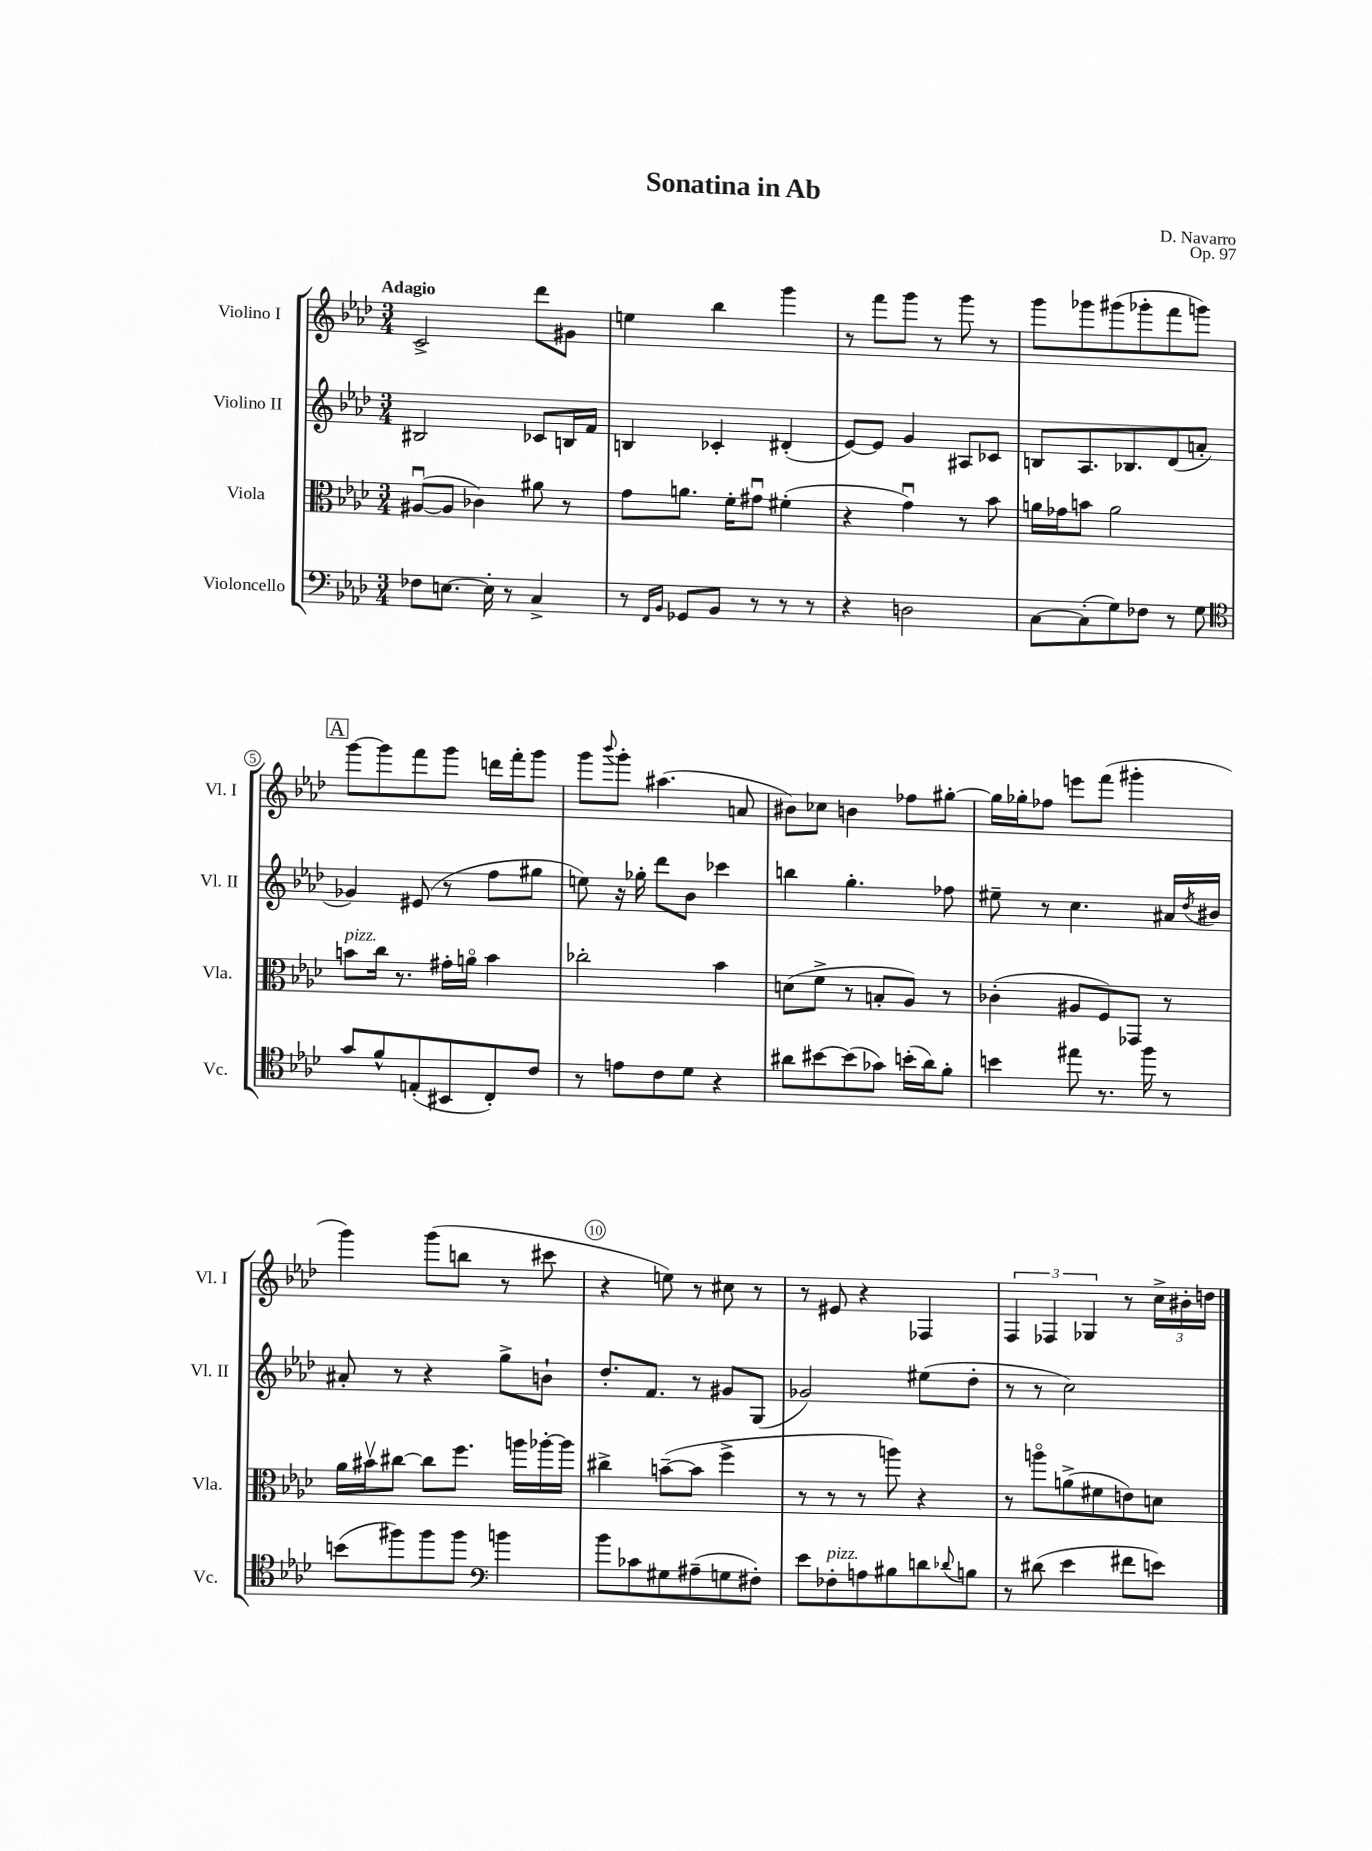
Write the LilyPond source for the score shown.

\header { title = "Sonatina in Ab" composer = "D. Navarro" opus = "Op. 97" }
<<
\new StaffGroup <<
\new Staff = "s0" \with { instrumentName = "Violino I" shortInstrumentName = "Vl. I" } {
    \clef treble \key aes \major \numericTimeSignature \time 3/4 \tempo "Adagio"
    c'2-> des'''8 gis'8 |
    e''4 bes''4 g'''4 |
    r8 f'''8 g'''8 r8 g'''8 r8 |
    g'''8 ges'''8 gis'''8( ges'''8-. f'''8 g'''8) |
    \mark \markup { \box "A" } g'''8~ g'''8 f'''8 g'''8 d'''16 f'''16-. g'''8 |
    g'''8 \appoggiatura { bes'''8 } g'''8-. ais''4.( a'8 |
    bis'8) ces''8 b'4 fes''8 gis''8~-. |
    gis''16 ges''16-. fes''8 e'''8 f'''8( gis'''4-. |
    g'''4) g'''8( b''8 r8 cis'''8 |
    r4 e''8) r8 cis''8 r8 |
    r8 eis'8 r4 fes4 |
    \tuplet 3/2 { f4 fes4 ges4 } r8 \tuplet 3/2 { c''16-> bis'16-. d''16 } \bar "|." |
}
\new Staff = "s1" \with { instrumentName = "Violino II" shortInstrumentName = "Vl. II" } {
    \clef treble \key aes \major \numericTimeSignature \time 3/4
    bis2 ces'8 b16 f'16 |
    b4 ces'4-. dis'4-.( |
    ees'8~) ees'8 g'4 ais8 ces'8 |
    b8 aes8. bes8. des'8( a'8-. |
    \mark \markup { \box "A" } ges'4) eis'8( r8 f''8 gis''8 |
    e''8) r16 ges''16-. des'''8 bes'8 ces'''4 |
    b''4 g''4.-. fes''8 |
    eis''8-- r8 c''4. ais'16 \acciaccatura { des''8 } bis'16 |
    ais'8-. r8 r4 g''8-> b'8-! |
    des''8.-. f'8. r8 gis'8 g8( |
    ges'2) eis''8( des''8-. |
    r8 r8 c''2) \bar "|." |
}
\new Staff = "s2" \with { instrumentName = "Viola" shortInstrumentName = "Vla." } {
    \clef alto \key aes \major \numericTimeSignature \time 3/4
    ais8~\downbow( ais8 ces'4) ais'8 r8 |
    g'8 a'8. f'16-. gis'8\downbow fis'4-.( |
    r4 g'4\downbow) r8 bes'8 |
    a'16 ges'16 b'8 a'2 |
    \mark \markup { \box "A" } b'8^\markup { \italic "pizz." } c''16 r8. gis'16-. a'16\flageolet b'4 |
    ces''2-. bes'4 |
    d'8( f'8-> r8 b8-. aes8) r8 |
    ces'4-.( ais8 f8) ges,8 r8 |
    aes'16 bis'16\upbow cis''8~ cis''8 f''8. a''16 aes''16~-. aes''16 |
    cis''4-> b'8~--( b'8 f''4-> |
    r8 r8 r8 a''8) r4 |
    r8 a''8\flageolet a'8->( fis'8 e'8) d'8 \bar "|." |
}
\new Staff = "s3" \with { instrumentName = "Violoncello" shortInstrumentName = "Vc." } {
    \clef bass \key aes \major \numericTimeSignature \time 3/4
    fes8 e8.~ e16-. r8 c4-> |
    r8 \grace { f,16 bes,16 } ges,8 bes,8 r8 r8 r8 |
    r4 d2 |
    c8~ c8-.( g8) fes8 r8 g8 |
    \mark \markup { \box "A" } \clef tenor g'8 f'8-^ e8-.( bis,8 c8-.) c'8 |
    r8 e'8 c'8 des'8 r4 |
    ais'8 bis'8~ bis'8( ges'8) b'16-.( ais'16) f'8-. |
    b'4 eis''8 r8. f''16 r8 |
    b'8( fis''8) fis''8 fis''8 \clef bass b'4 |
    bes'8 ces'8 gis8 ais8--( g8 fis8-.) |
    ees'8 fes8-.^\markup { \italic "pizz." } a8 bis8 d'8 \appoggiatura { des'8 } b8 |
    r8 dis'8( ees'4 fis'8 e'8) \bar "|." |
}
>>
>>
\layout { \context { \Score \override BarNumber.break-visibility = ##(#f #t #t) barNumberVisibility = #(every-nth-bar-number-visible 5) \override BarNumber.stencil = #(make-stencil-circler 0.1 0.3 ly:text-interface::print) } }
